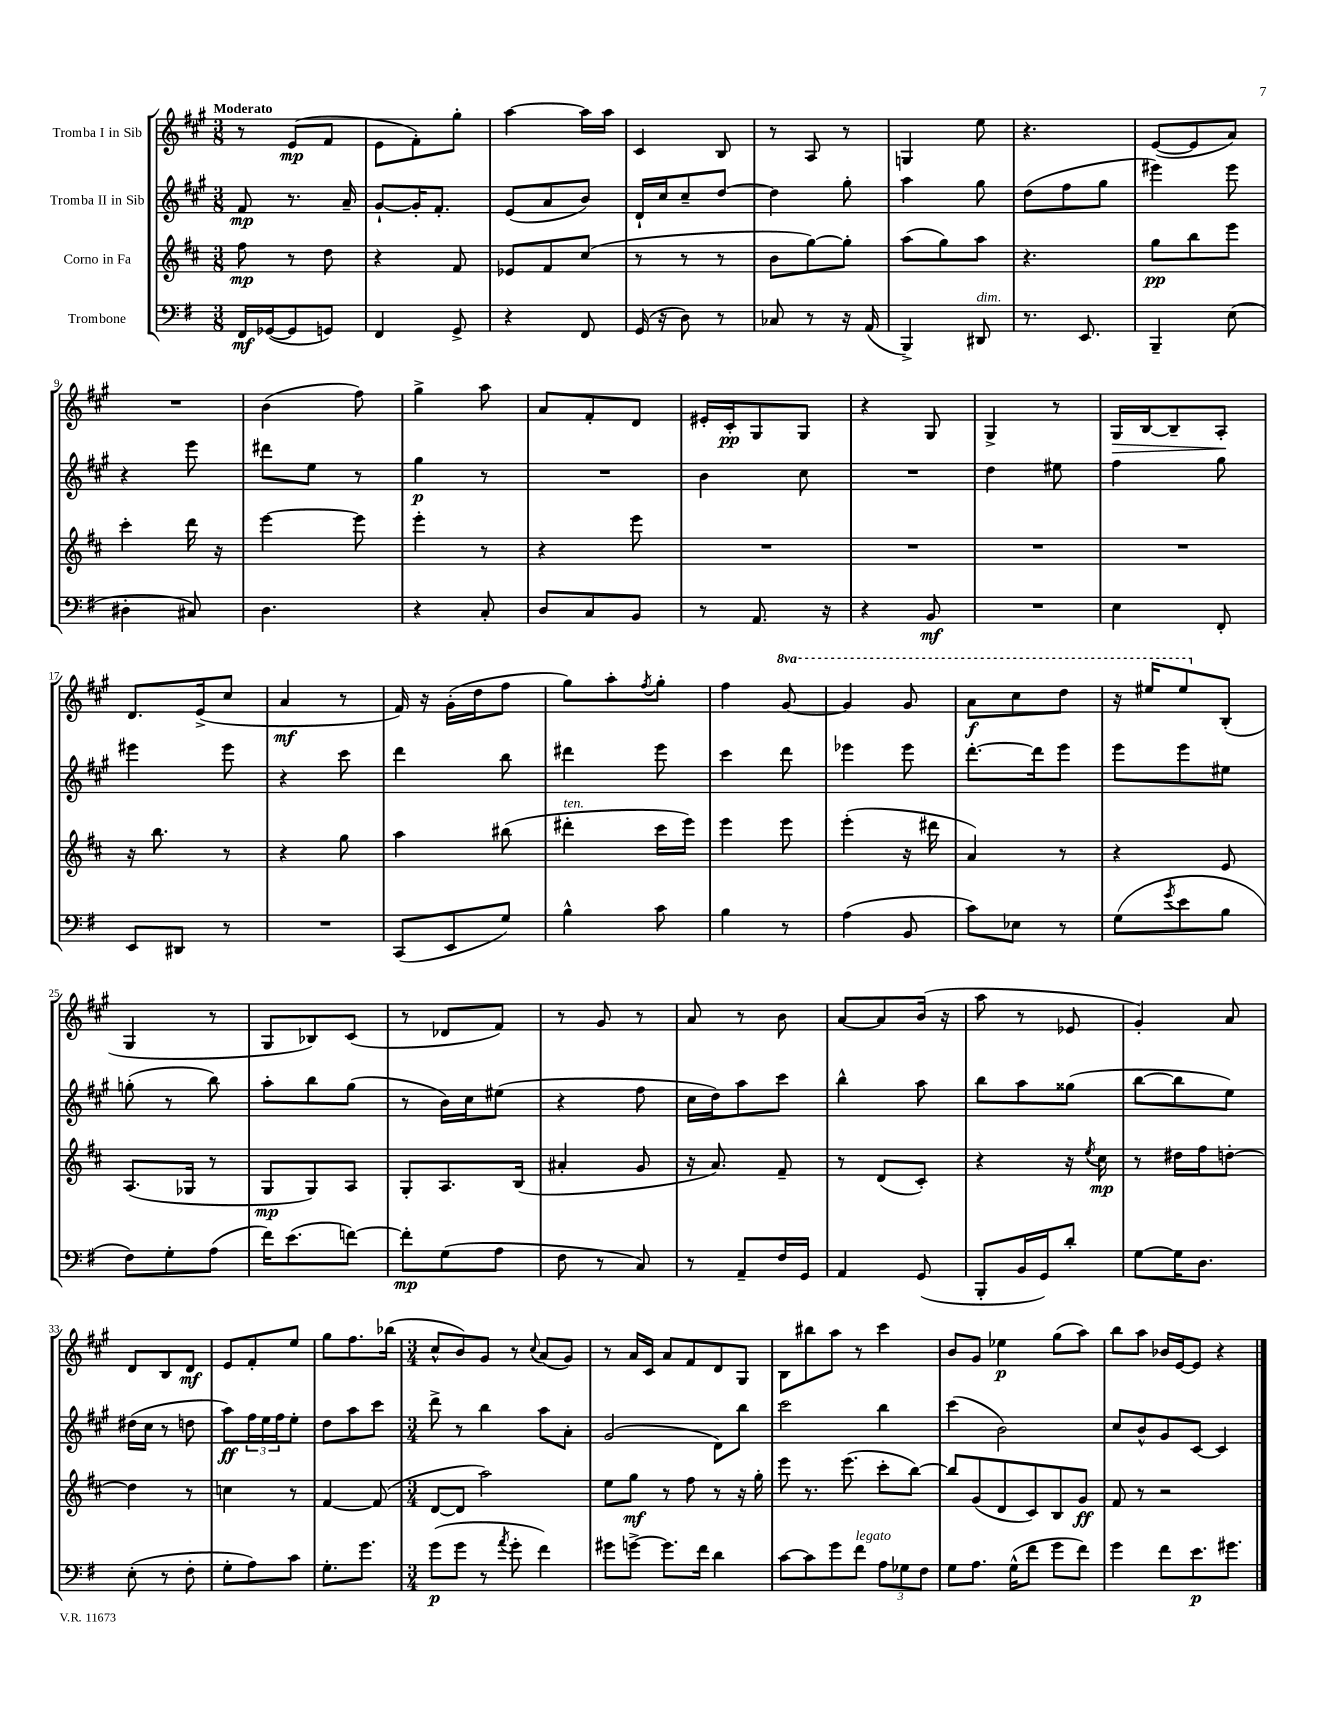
<<
\new StaffGroup <<
\new Staff = "s0" \with { instrumentName = "Tromba I in Sib" } {
    \clef treble \key a \major \numericTimeSignature \time 3/8 \set Staff.ottavationMarkups = #ottavation-simple-ordinals \tempo "Moderato"
    r8 e'8\mp( fis'8 |
    e'8 fis'8-.) gis''8-. |
    a''4~ a''16 a''16 |
    cis'4 b8 |
    r8 a8 r8 |
    g4 e''8 |
    r4. |
    e'8~( e'8 a'8) |
    R4. |
    b'4( fis''8) |
    gis''4-> a''8 |
    a'8 fis'8-. d'8 |
    eis'16-. cis'16-.\pp gis8 gis8 |
    r4 gis8 |
    gis4-> r8 |
    gis16\> b16~ b8-- a8-.\! |
    d'8. e'16->( cis''8 |
    a'4\mf r8 |
    fis'16) r16 gis'16-.( d''16 fis''8 |
    gis''8) a''8-. \acciaccatura { fis''8 } gis''8-. |
    fis''4 \ottava #1 gis''8~ |
    gis''4 gis''8 |
    a''8\f cis'''8 d'''8 |
    r16 eis'''16 eis'''8 \ottava #0 b8-.( |
    gis4 r8 |
    gis8 bes8) cis'8( |
    r8 des'8 fis'8) |
    r8 gis'8 r8 |
    a'8 r8 b'8 |
    a'8~ a'8 b'16( r16 |
    a''8 r8 ees'8 |
    gis'4-.) a'8 |
    d'8 b8 d'8\mf |
    e'8 fis'8-. e''8 |
    gis''8 fis''8. bes''16( |
    \numericTimeSignature \time 3/4 cis''8-^ b'8) gis'8 r8 \appoggiatura { cis''8 } a'8( gis'8) |
    r8 a'16 cis'16 a'8 fis'8 d'8 gis8 |
    b8 bis''8 a''8 r8 cis'''4 |
    b'8 gis'8 ees''4\p gis''8( a''8) |
    b''8 a''8 bes'16 e'16~ e'8 r4 \bar "|." |
}
\new Staff = "s1" \with { instrumentName = "Tromba II in Sib" } {
    \clef treble \key a \major \numericTimeSignature \time 3/8
    fis'8\mp r8. a'16-- |
    gis'8~-! gis'16-. fis'8.-. |
    e'8( a'8 b'8) |
    d'16-! cis''16 cis''8-- d''8~ |
    d''4 gis''8-. |
    a''4 gis''8 |
    d''8( fis''8 gis''8 |
    eis'''4) eis'''8 |
    r4 e'''8 |
    dis'''8 e''8 r8 |
    gis''4\p r8 |
    R4. |
    b'4 cis''8 |
    R4. |
    d''4 eis''8 |
    fis''4 gis''8 |
    eis'''4 eis'''8 |
    r4 cis'''8 |
    d'''4 b''8 |
    dis'''4 e'''8 |
    cis'''4 d'''8 |
    ees'''4 ees'''8 |
    d'''8.~-. d'''16 e'''8 |
    e'''8 e'''8 eis''8 |
    g''8-.( r8 b''8) |
    a''8-. b''8 gis''8( |
    r8 b'16) cis''16 eis''8( |
    r4 fis''8 |
    cis''16 d''16) a''8 cis'''8 |
    b''4-^ a''8 |
    b''8 a''8 gisis''8( |
    b''8~ b''8 e''8) |
    dis''16( cis''16 r8 d''8 |
    a''8\ff) \tuplet 3/2 { fis''16 e''16 fis''16 } e''8-. |
    d''8 a''8 cis'''8 |
    \numericTimeSignature \time 3/4 d'''8-> r8 b''4 a''8 a'8-. |
    gis'2( d'8) b''8 |
    cis'''2 b''4 |
    cis'''4( b'2) |
    cis''8 b'8-^ gis'8 cis'8~ cis'4 \bar "|." |
}
\new Staff = "s2" \with { instrumentName = "Corno in Fa" } {
    \clef treble \key d \major \numericTimeSignature \time 3/8
    fis''8\mp r8 d''8 |
    r4 fis'8 |
    ees'8 fis'8 cis''8( |
    r8 r8 r8 |
    b'8 g''8~) g''8-. |
    a''8( g''8) a''8 |
    r4. |
    g''8\pp b''8 e'''8 |
    cis'''4-. d'''16 r16 |
    e'''4~ e'''8 |
    e'''4-. r8 |
    r4 e'''8 |
    R4. |
    R4. |
    R4. |
    R4. |
    r16 b''8. r8 |
    r4 g''8 |
    a''4 bis''8( |
    dis'''4-.^\markup { \italic "ten." } cis'''16 e'''16) |
    e'''4 e'''8 |
    e'''4-.( r16 dis'''16 |
    a'4) r8 |
    r4 e'8 |
    a8.( ges16 r8 |
    g8\mp g8) a8 |
    g8-. a8. b16( |
    ais'4-. g'8 |
    r16 a'8.) fis'8-- |
    r8 d'8( cis'8-.) |
    r4 r16 \acciaccatura { e''8 } cis''16\mp |
    r8 dis''16 fis''16 d''8~-. |
    d''4 r8 |
    c''4 r8 |
    fis'4~ fis'8( |
    \numericTimeSignature \time 3/4 d'8~ d'8 a''2) |
    e''8 g''8\mf r8 fis''8 r8 r16 g''16-. |
    e'''8 r8. e'''8.( cis'''8-. b''8~) |
    b''8 g'8( d'8 cis'8) b8 g'8\ff |
    fis'8 r8 r2 \bar "|." |
}
\new Staff = "s3" \with { instrumentName = "Trombone" } {
    \clef bass \key g \major \numericTimeSignature \time 3/8
    fis,16\mf ges,16~( ges,8 g,8) |
    fis,4 g,8-> |
    r4 fis,8 |
    g,16( r16 d8) r8 |
    ces8 r8 r16 a,16( |
    b,,4->) dis,8^\markup { \italic "dim." } |
    r8. e,8. |
    b,,4-- e8( |
    dis4-. cis8) |
    d4. |
    r4 c8-. |
    d8 c8 b,8 |
    r8 a,8. r16 |
    r4 b,8\mf |
    R4. |
    e4 fis,8-. |
    e,8 dis,8 r8 |
    R4. |
    c,8( e,8 g8) |
    b4-^ c'8 |
    b4 r8 |
    a4( b,8 |
    c'8) ees8 r8 |
    g8( \acciaccatura { g'8 } e'8 b8 |
    fis8) g8-. a8( |
    fis'16) e'8.( f'8~) |
    f'8-.\mp g8( a8 |
    fis8 r8 c8) |
    r8 a,8-- fis16 g,16 |
    a,4 g,8( |
    b,,8-. b,16 g,16) d'8-. |
    g8~ g16 d8. |
    e8-.( r8 fis8-. |
    g8-. a8) c'8 |
    g8.-. g'8. |
    \numericTimeSignature \time 3/4 g'8\p( g'8 r8 \acciaccatura { a'8 } g'8-. fis'4) |
    gis'8 g'8~-> g'8. fis'16 d'4 |
    c'8~ c'8 g'8 fis'8^\markup { \italic "legato" } \tuplet 3/2 { a8 ges8 fis8 } |
    g8 a8. g16-^( fis'8 g'8 fis'8) |
    g'4 fis'8 e'8.\p gis'8. \bar "|." |
}
>>
>>
